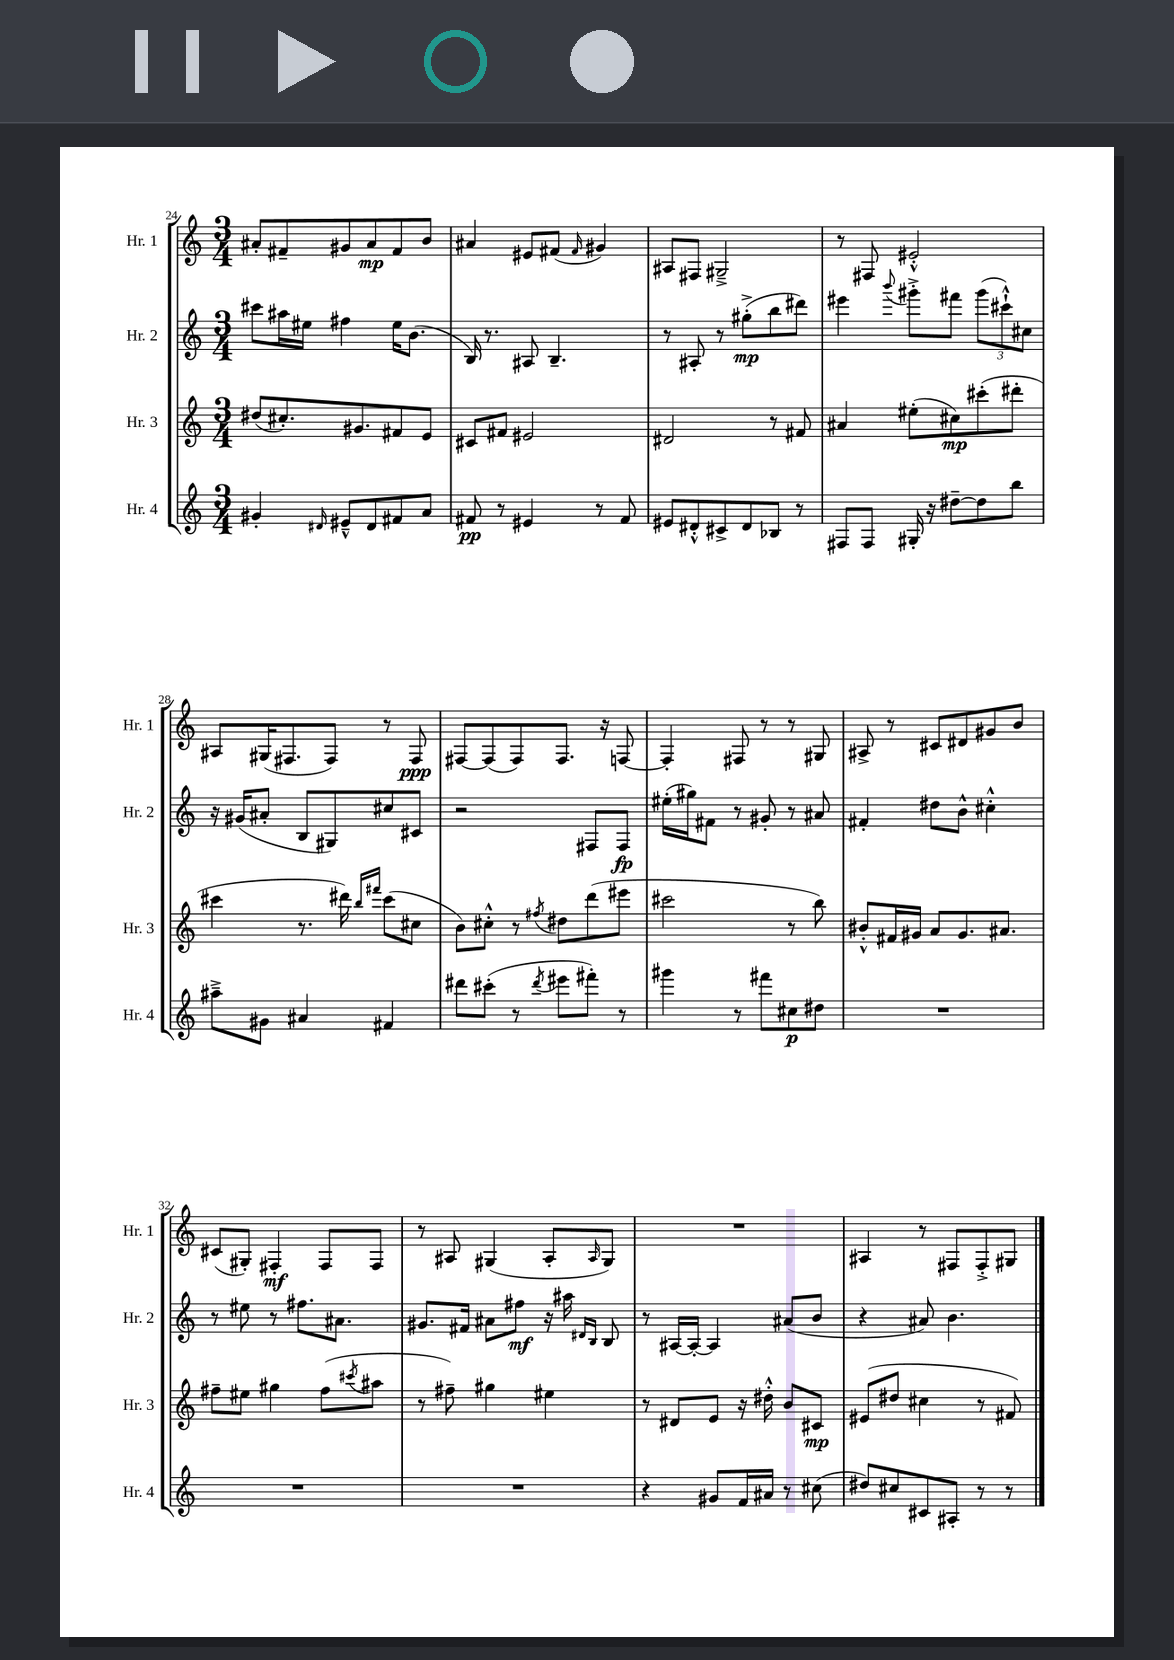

**kern	**kern	**kern	**kern
*staff4	*staff3	*staff2	*staff1
*clefG2	*clefG2	*clefG2	*clefG2
*k[]	*k[]	*k[]	*k[]
*M3/4	*M3/4	*M3/4	*M3/4
4g#'/	(8dd#/L	8ccc#\L	8a#'/L
.	8.cc#'/)	16aa#\L	8f#~/
.	.	16ee#\JJ	.
16qqd#/	.	.	.
8e#~^^/L	.	4ff#\	8g#/
.	8.g#/	.	.
8d#/	.	.	8a#/
8f#/	8f#/	16ee#\LK	8f#/
.	.	(8.b\J	.
8a/J	8e/J	.	8b/J
=	=	=	=
8f#/	8c#/L	16B/)	4a#/
.	.	8.r	.
8r	8f#/J	.	.
4e#/	2e#/	8A#/	8e#/L
.	.	4.B~/	(8f#/J
.	.	.	16qqf#/
8r	.	.	4g#/)
8f#/	.	.	.
=	=	=	=
8e#/L	2d#/	8r	8A#/L
8d#'^^/	.	8A#'/	8F#/J
8c#^/	.	8r	2G#~^/
8d#/	.	(8gg#'^\L	.
8B-/J	8r	8bb\	.
8r	8f#/	8ddd#\J)	.
=	=	=	=
8F#/L	4a#/	4eee#\	8r
8F#/J	.	.	8F#/
.	.	8qqbbb/	.
16G#'/	(8ee#'\L	8ggg#'^\L	2e#'^^/
16r	.	.	.
[8dd#~\L	8cc#\)	8fff#\J	.
8dd#\]	(8ccc#'\	(12ggg#\L	.
.	.	12ccc#`^^\)	.
8bb\J	8ddd#'\J	.	.
.	.	12cc#\J	.
=	=	=	=
8aa#~^\L	4ccc#\	16r	8A#/L
.	.	(16g#/LK	.
8g#\J	.	8a#'/J	(16G#/K
.	.	.	8.F#/
4a#/	8.r	8B/L	.
.	.	8G#/)	8F#/J)
.	16ddd#\)	.	.
.	16qqbb/LL	.	.
.	16qqfff#/JJ	.	.
4f#/	(8ccc#\L	8cc#/	8r
.	8cc#\J	8c#/J	8F#/
=	=	=	=
8ddd#\L	8b\L)	2r	[8F#/L
(8ccc#'\J	8cc#'^^\J	.	(8F#/]
8r	8r	.	8F#/)
8qddd#/	8qff#/	.	.
8eee#\L	8dd#\L	.	8.F#/J
8fff#'\J)	(8ddd\	8F#/L	.
.	.	.	16r
8r	8eee#\J	8F#/J	[8F/
=	=	=	=
4ggg#\	2ccc#\	(16ee#'\LL	4F'/]
.	.	16gg#\J)	.
.	.	8f#\J	.
8r	.	8r	8F#/
8fff#\L	.	8g#'/	8r
8cc#\	8r	8r	8r
8dd#\J	8bb\)	8a#/	8G#/
=	=	=	=
2.r	8b#'^^/L	4f#'/	8A#^/
.	16f#/L	.	8r
.	16g#/JJ	.	.
.	8a/L	8dd#\L	8c#/L
.	8.g#/	8b^^\J	8d#/
.	.	4cc#'^^\	8g#/
.	8.a#/J	.	.
.	.	.	8b/J
=	=	=	=
2.r	8ff#~\L	8r	(8c#/L
.	8ee#\J	8ee#\	8G#'/J)
.	4gg#\	8r	4F#'/
.	.	8.ff#\L	.
.	(8ff#\L	.	8F#/L
.	.	8.a#\J	.
.	8qccc#/	.	.
.	8aa#\J	.	8F#/J
=	=	=	=
2.r	8r	8.g#/L	8r
.	8ff#~\)	.	8A#/
.	.	16f#/Jk	.
.	4gg#\	8a#\L	(4G#/
.	.	8ff#\J	.
.	4ee#\	16r	8A#'/L
.	.	16aa#\	.
.	.	16qqd#/LL	.
.	.	16qqB/JJ	16qqA#/
.	.	8B/	8G#/J)
=	=	=	=
4r	8r	8r	2.r
.	8d#/L	[16A#/LL	.
.	.	16A#'/_JJ	.
8g#/L	8e/J	4A#/]	.
16f/L	16r	.	.
16a#/JJ	16dd#'^^\	.	.
8r	8b/L	(8a#/L	.
(8cc#\	8c#/J	8b/J	.
=	=	=	=
8dd#/L)	(8e#/L	4r	4A#/
8cc#/	8dd#/J	.	.
8c#/	4cc#\	8a#/)	8r
8A#'/J	.	4.b\	8F#/L
8r	8r	.	8F#'^/
8r	8f#/)	.	8G#/J
==	==	==	==
*-	*-	*-	*-
